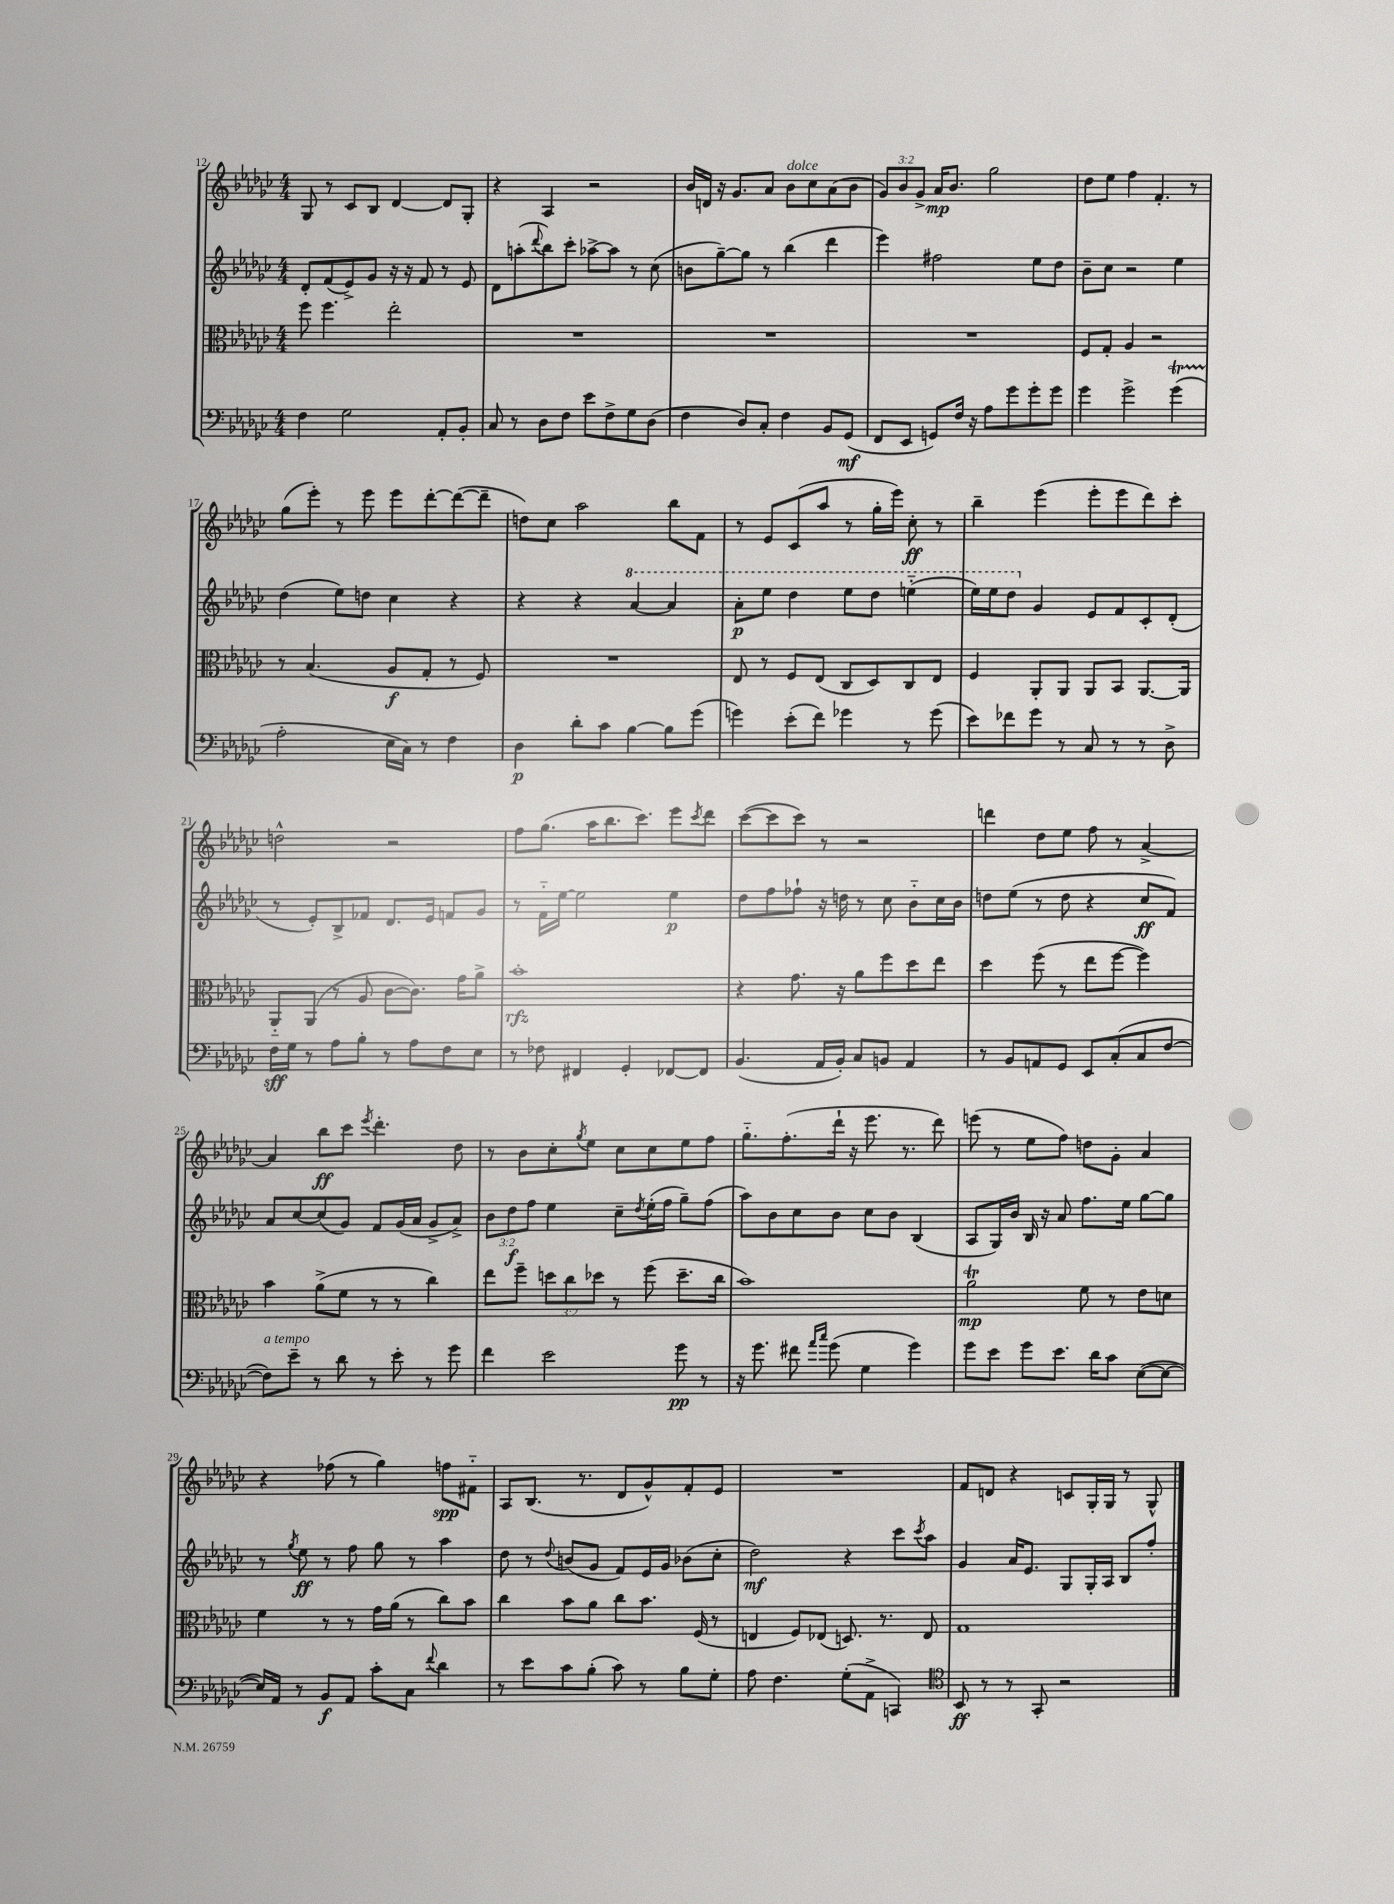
<<
\new StaffGroup <<
\new Staff = "s0" {
    \clef treble \key ges \major \numericTimeSignature \time 4/4 \override Staff.TupletNumber.text = #tuplet-number::calc-fraction-text
    ges8 r8 ces'8 bes8 des'4~ des'8 ges8-. |
    r4 aes4 r2 |
    bes'16 d'16 r16 ges'8. aes'8 bes'8^\markup { \italic "dolce" } ces''8 aes'8( bes'8 |
    \tuplet 3/2 { ges'8) bes'8 ges'8-> } aes'16\mp bes'8. ges''2 |
    des''8 ees''8 f''4 f'4.-. r8 |
    ges''8( ees'''8-.) r8 ees'''8 ees'''8 des'''8~-. des'''8~( des'''8-- |
    d''8) ces''8 aes''2 bes''8 f'8 |
    r8 ees'8 ces'8( aes''8 r8 ges''16-. ees'''16) ces''8-.\ff r8 |
    bes''4-- ees'''4( ees'''8-. ees'''8 des'''8) ces'''8-. |
    d''2-^ r2 |
    f''8 ges''8.( aes''16 bes''8. ces'''8.) ees'''8 \acciaccatura { ces'''8 } des'''8 |
    ces'''8~( ces'''8 ces'''8) r8 r2 |
    d'''4 des''8 ees''8 f''8 r8 aes'4~-> |
    aes'4 bes''8\ff ces'''8 \acciaccatura { ees'''8 } des'''4.-. des''8 |
    r8 bes'8 ces''8-. \acciaccatura { ges''8 } ees''8 ces''8 ces''8 ees''8 f''8 |
    ges''8.-_ f''8.-.( des'''16-! r16 ees'''8. r8. des'''8) |
    e'''8( r8 ees''8 f''8) d''8 ges'8-. aes'4 |
    r4 fes''8( r8 ges''4) f''8\spp fis'8-_ |
    aes8 bes8.( r8. des'8 ges'8-^) f'8-. ees'8 |
    R1 |
    f'8 d'8 r4 c'8 ges16-. ges16 r8 ges8-^ \bar "|." |
}
\new Staff = "s1" {
    \clef treble \key ges \major \numericTimeSignature \time 4/4 \override Staff.TupletNumber.text = #tuplet-number::calc-fraction-text
    des'8-. f'8( ees'8->) ges'8 r16 r16 f'8 r8 ees'8 |
    des'8 a''8-.( \appoggiatura { des'''8 } bes''8) ces'''8-. aes''8~-> aes''8 r8 ces''8( |
    b'8 ges''8~--) ges''8 r8 bes''4( des'''4 |
    ees'''4) fis''2 ees''8 des''8 |
    bes'8-- ces''8 r2 ees''4 |
    des''4( ees''8) d''8 ces''4 r4 |
    r4 r4 \ottava #1 aes''4~ aes''4 |
    aes''8-.\p ees'''8 des'''4 ees'''8 des'''8 e'''4-_( |
    ees'''16) ees'''16 des'''8 \ottava #0 ges'4 ees'8 f'8 ces'8-. des'8-.( |
    r8 ees'8-.) bes8-> fes'8 des'8. ees'16 f'8 ges'8 |
    r8 f'16-_ ees''16~ ees''2 ees''4\p |
    des''8 f''8 fes''8-! r16 d''16 r8 ces''8 bes'8-_ ces''16 bes'16 |
    d''8 ees''8( r8 d''8 r4 ces''8\ff f'8) |
    aes'8 ces''8~ ces''8( ges'8) f'8 ges'16( aes'16 ges'8-> aes'8->) |
    \tuplet 3/2 { bes'8 des''8\f f''8 } ees''4 ces''8-- \acciaccatura { des''8 } ees''16-.( f''16 ges''8--) f''8( |
    aes''8) bes'8 ces''8 bes'8 ces''8 bes'8 bes4( |
    aes8 ges16) bes'16 bes16 r16 aes'8 f''8. ees''16 ges''8~ ges''8 |
    r8 \acciaccatura { ges''8 } ees''8\ff r8 f''8 ges''8 r8 aes''4 |
    des''8 r8 \appoggiatura { des''8 } b'8( ges'8 f'8) ees'16 ges'16 bes'8( ces''8-. |
    des''2\mf) r4 ces'''8 \acciaccatura { ces'''8 } aes''8 |
    ges'4 aes'16 ees'8. ges8 ges16-. aes16 bes8 f''8-. \bar "|." |
}
\new Staff = "s2" {
    \clef alto \key ges \major \numericTimeSignature \time 4/4 \override Staff.TupletNumber.text = #tuplet-number::calc-fraction-text
    f''8 f''4. ees''2-. |
    R1 |
    R1 |
    R1 |
    f8 ges8-. aes4 r2 |
    r8 bes4.( aes8\f ges8-. r8 f8) |
    R1 |
    ees8 r8 f8 ees8( ces8 des8) ces8 ees8 |
    f4 aes,8-. aes,8 aes,8 bes,8 aes,8.~ aes,16 |
    aes,8-_ aes,8( r8 aes8 ces'8~ ces'8.) ges'16 aes'8-> |
    bes'1-.\rfz |
    r4 ges'8. r16 aes'8 f''8 des''8 ees''8 |
    des''4 f''8( r8 ees''8 f''8~ f''4) |
    bes'4 aes'8->( f'8 r8 r8 ces''4) |
    ees''8 f''8-- \tuplet 3/2 { d''8 ces''8 des''8 } r8 f''8( des''8.-- ces''16 |
    bes'1) |
    aes'2\trill\mp f'8 r8 ees'8 d'8 |
    f'4 r8 r8 ges'16 aes'16( r8 ces''8) bes'8 |
    ces''4 bes'8 aes'8 ces''8 bes'8. f16( r8 |
    e4 f8) ees8( d8.) r8. ees8 |
    ges1 \bar "|." |
}
\new Staff = "s3" {
    \clef bass \key ges \major \numericTimeSignature \time 4/4
    f4 ges2 aes,8-. bes,8-. |
    ces8 r8 des8 f8 ees'8 f8-> ges8 des8( |
    f4 des8) ces8-. f4 bes,8 ges,8\mf( |
    f,8 ees,8 g,8) f16 r16 aes8 ges'8 ges'8-. ges'8 |
    ges'4 ges'2-> ges'4\startTrillSpan( |
    aes2-.\stopTrillSpan ees16 ces16) r8 f4 |
    des4\p des'8-. ces'8 bes4~ bes8 ges'8( |
    g'4) ees'8-.( f'8) ges'4 r8 ges'8( |
    ees'8) fes'8 ges'8 r8 ces8 r8 r8 des8-> |
    f16\sff ges16 r8 aes8 bes8-. r8 aes8 f8 ees8 |
    r8 fes8 fis,4 ges,4-. fes,8~ fes,8 |
    bes,4.( aes,16 bes,16-.) ces8 b,8 aes,4 |
    r8 bes,8 a,8 ges,8 ees,8 ces8-.( ces8 f8~ |
    f8^\markup { \italic "a tempo" }) ees'8-- r8 des'8 r8 ees'8-. r8 ges'8 |
    f'4 ees'2 ges'8\pp r8 |
    r16 ges'8. fis'8 \grace { aes'16 ces''16 } ges'8( ges4 ges'4) |
    ges'8 ees'8 ges'8 ees'8. des'16 ces'8 ees8~( ees8~ |
    ees16) aes,16 r8 bes,8\f aes,8 ces'8-. ces8 \appoggiatura { f'8 } des'4 |
    r8 ees'8 ces'8 bes8-.( ces'8) r8 bes8 ges8-. |
    aes8 f4. ges8-.( aes,8-> c,4) |
    \clef tenor bes,8\ff r8 r8 ges,8-. r2 \bar "|." |
}
>>
>>
\layout { \context { \Score currentBarNumber = #12 } }
